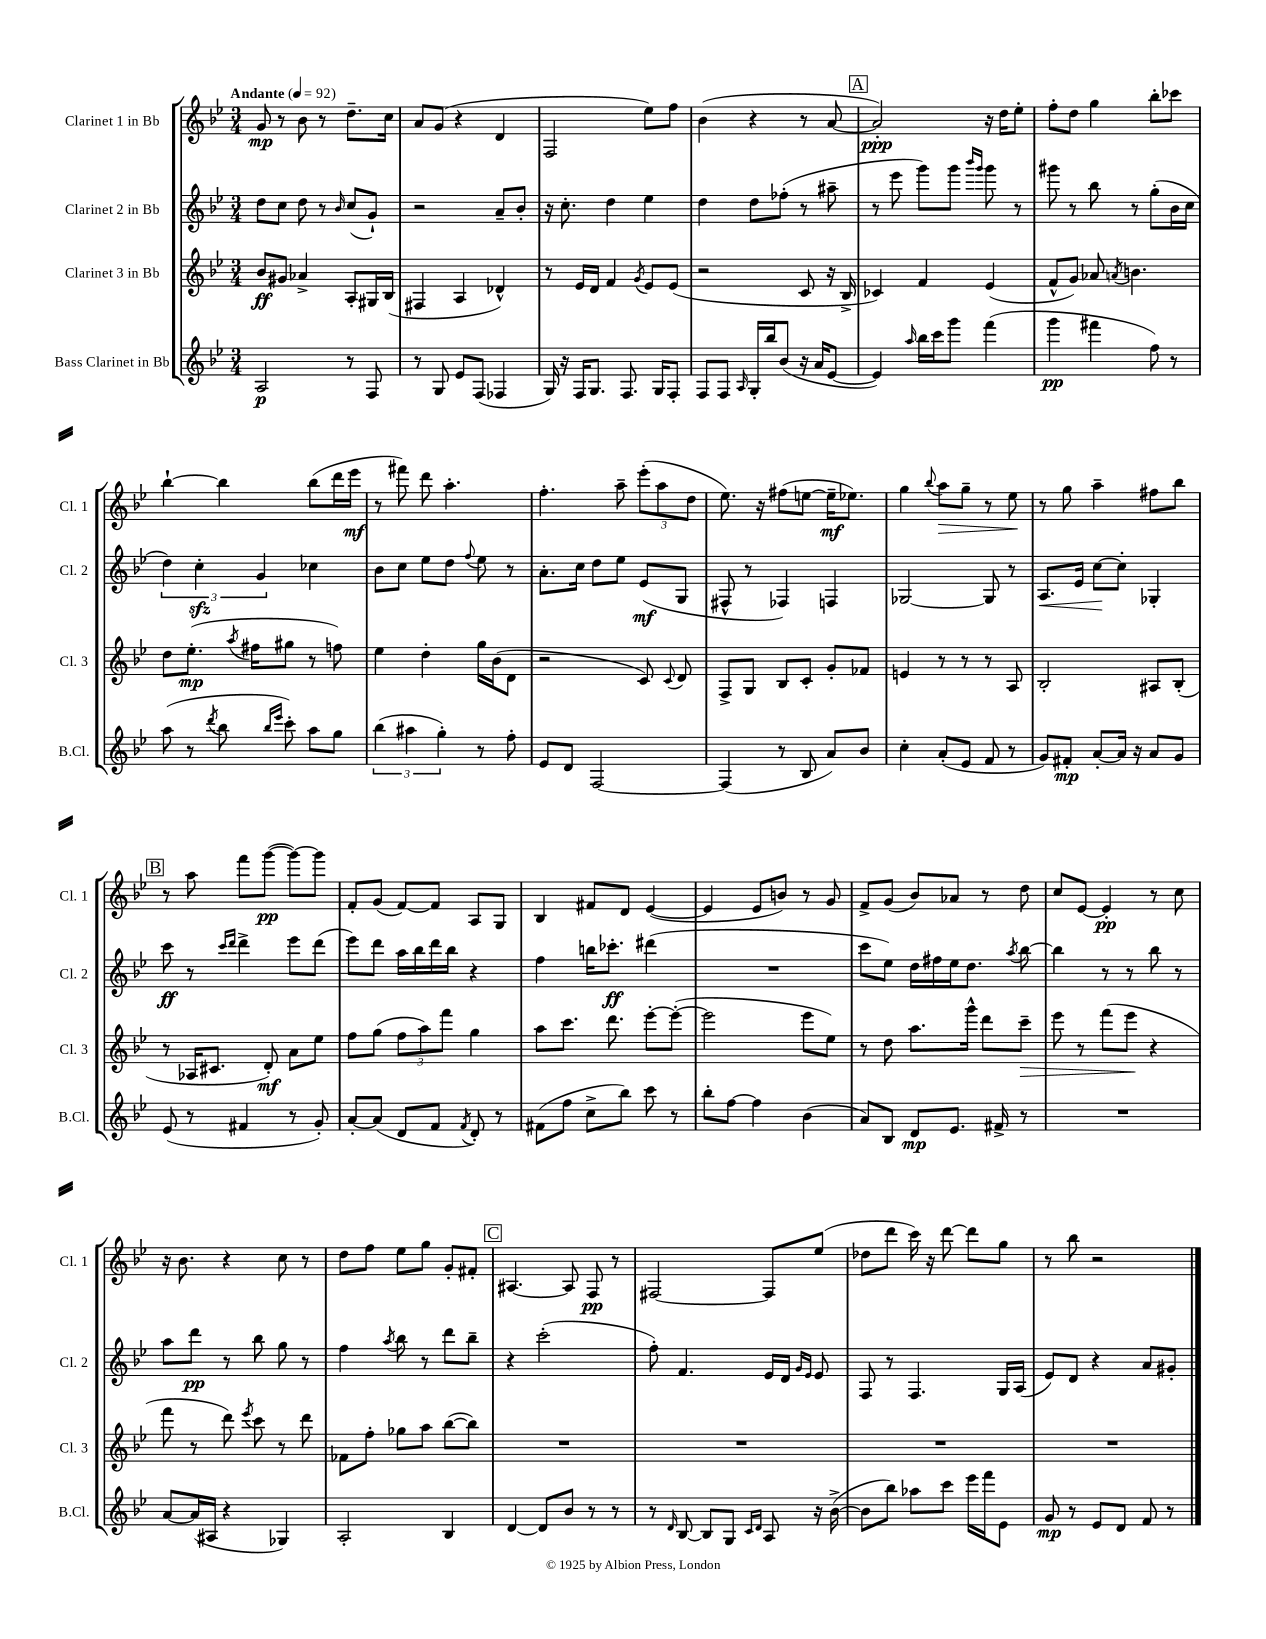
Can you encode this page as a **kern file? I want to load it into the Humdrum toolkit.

**kern	**dynam	**kern	**dynam	**kern	**dynam	**kern	**dynam
*part4	*part4	*part3	*part3	*part2	*part2	*part1	*part1
*staff4	*staff4	*staff3	*staff3	*staff2	*staff2	*staff1	*staff1
*I"Bass Clarinet in Bb	*	*I"Clarinet 3 in Bb	*	*I"Clarinet 2 in Bb	*	*I"Clarinet 1 in Bb	*
*I'B.Cl.	*	*I'Cl. 3	*	*I'Cl. 2	*	*I'Cl. 1	*
*clefG2	*	*clefG2	*	*clefG2	*	*clefG2	*
*k[b-e-]	*	*k[b-e-]	*	*k[b-e-]	*	*k[b-e-]	*
*M3/4	*	*M3/4	*	*M3/4	*	*M3/4	*
*MM92	*	*MM92	*	*MM92	*	*MM92	*
=1	=1	=1	=1	=1	=1	=1	=1
!	!	!	!	!	!	!LO:TX:a:B:t=Andante	!
2A/	p	8b-/L	ff	8dd\L	.	8g/	mp
.	.	8g#X/J	.	8cc\J	.	8r	.
.	.	4a-X^/	.	8dd\	.	8b-\	.
.	.	.	.	8r	.	8r	.
.	.	.	.	16qqb-/	.	.	.
8r	.	8A'/L	.	(8cc/L	.	8.dd~\L	.
8F/	.	16G#X/L	.	8g`/J)	.	.	.
.	.	(16B-/JJ	.	.	.	16cc\Jk	.
=2	=2	=2	=2	=2	=2	=2	=2
8r	.	4F#X/	.	2r	.	8a/L	.
8G/	.	.	.	.	.	(8g/J	.
8e-/L	.	4A/	.	.	.	4r	.
(8F/J	.	.	.	.	.	.	.
4F-X/	.	4d-X^^/)	.	8a~/L	.	4d/	.
.	.	.	.	8b-'/J	.	.	.
=3	=3	=3	=3	=3	=3	=3	=3
16G/)	.	8r	.	16r	.	2F/	.
16r	.	.	.	8.cc'\	.	.	.
16F/KL	.	16e-/LL	.	.	.	.	.
8.G/J	.	16d/JJ	.	.	.	.	.
.	.	4f/	.	4dd\	.	.	.
8.F/	.	.	.	.	.	.	.
.	.	8qg/	.	.	.	.	.
.	.	8e-/L	.	4ee-\	.	8ee-\L)	.
16G/KL	.	.	.	.	.	.	.
8F'/J	.	(8e-/J	.	.	.	8ff\J	.
=4	=4	=4	=4	=4	=4	=4	=4
8F/L	.	2r	.	4dd\	.	(4b-\	.
8F/J	.	.	.	.	.	.	.
16qqA/	.	.	.	.	.	.	.
16G'/LL	.	.	.	8dd\L	.	4r	.
16bb-/J	.	.	.	.	.	.	.
(8b-/J	.	.	.	(8ff-X'\J	.	.	.
16r	.	8c/	.	8r	.	8r	.
16a/KL	.	.	.	.	.	.	.
[8e-/J	.	16r	.	8aa#X~\	.	[8a/	.
.	.	16B-^/	.	.	.	.	.
!!LO:REH:place=s1:t=A
=5	=5	=5	=5	=5	=5	=5	=5
4e-/])	.	4c-X/)	.	8r	.	2a'/])	ppp
.	.	.	.	8eee-\	.	.	.
16qqaa/	.	.	.	.	.	.	.
16bb-\LL	.	4f/	.	8ggg\L)	.	.	.
16ccc\J	.	.	.	.	.	.	.
8ggg\J	.	.	.	8ggg\J	.	.	.
.	.	.	.	16qqbbb-/LL	.	.	.
.	.	.	.	16qqggg/JJ	.	.	.
(4fff\	.	(4e-/	.	8ggg\	.	16r	.
.	.	.	.	.	.	16dd\KL	.
.	.	.	.	8r	.	8ee-'\J	.
=6	=6	=6	=6	=6	=6	=6	=6
4ggg\	pp	8f^^/L	.	8ggg#X\	.	8ff'\L	.
.	.	8g/J)	.	8r	.	8dd\J	.
4fff#X\	.	8a-X/	.	8bb-\	.	4gg\	.
.	.	8qan/	.	.	.	.	.
.	.	4.bn\	.	8r	.	.	.
8ff\)	.	.	.	(8gg'\L	.	8bb-'\L	.
8r	.	.	.	16b-\L	.	8ccc-X\J	.
.	.	.	.	16cc\JJ	.	.	.
!!LO:LB:g=z
=7	=7	=7	=7	=7	=7	=7	=7
(8aa\	.	8dd\L	.	6dd\)	.	[4bb-`\	.
8r	.	(8.ee-'\J	mp	.	.	.	.
.	.	.	.	6cczz'\	.	.	.
8qddd/	.	.	.	.	.	.	.
8bb-\	.	.	.	.	.	4bb-\]	.
.	.	8qaa/	.	.	.	.	.
.	.	16ff#X\KL	.	.	.	.	.
.	.	.	.	6g/	.	.	.
16qqbb-/LL	.	.	.	.	.	.	.
16qqeee-/JJ	.	.	.	.	.	.	.
8ccc'\)	.	8gg#X\J	.	.	.	.	.
8aa\L	.	8r	.	4cc-X\	.	(8bb-\L	.
8gg\J	.	8ffn\)	.	.	.	16ddd\L	.
.	.	.	.	.	.	16eee-\JJ	mf
=8	=8	=8	=8	=8	=8	=8	=8
(6bb-\	.	4ee-\	.	8b-\L	.	8r	.
.	.	.	.	8cc\J	.	8fff#X\)	.
6aa#X\	.	.	.	.	.	.	.
.	.	4dd'\	.	8ee-\L	.	8ddd\	.
6gg'\)	.	.	.	.	.	.	.
.	.	.	.	8dd\J	.	4.aa'\	.
.	.	.	.	8qqff/	.	.	.
8r	.	16gg\LL	.	8ee-\	.	.	.
.	.	(16b-\J	.	.	.	.	.
8ff'\	.	8d\J	.	8r	.	.	.
=9	=9	=9	=9	=9	=9	=9	=9
8e-/L	.	2r	.	8.a'\L	.	4.ff'\	.
8d/J	.	.	.	.	.	.	.
.	.	.	.	16cc\Jk	.	.	.
[2F/	.	.	.	8dd\L	.	.	.
.	.	.	.	8ee-\J	.	8aa~\	.
.	.	8c/)	.	(8e-/L	mf	(12eee-'\L	.
.	.	.	.	.	.	12aa\	.
.	.	8qqc/	.	.	.	.	.
.	.	8d/	.	8G/J	.	.	.
.	.	.	.	.	.	12dd\J	.
=10	=10	=10	=10	=10	=10	=10	=10
(4F/]	.	8F^/L	.	8F#X^^/	.	8.ee-\)	.
.	.	8G/J	.	8r	.	.	.
.	.	.	.	.	.	16r	.
8r	.	8B-/L	.	4F-X/)	.	(8ff#X\L	.
8B-/	.	8c'/J	.	.	.	[8een\J	.
8a/L)	.	8g'/L	.	4Fn/	.	16ee~\KL]	mf
.	.	.	.	.	.	8.ee-X\J)	.
8b-/J	.	8f-X/J	.	.	.	.	.
=11	=11	=11	=11	=11	=11	=11	=11
4cc'\	.	4en/	.	[2G-X/	.	4gg\	.
.	.	.	.	.	.	8qqbb-/	.
!	!	!	!	!	!	!	!LO:HP:b
(8a'/L	.	8r	.	.	.	8aa\L	>
8e-/J	.	8r	.	.	.	8gg~\J	.
8f/	.	8r	.	8G-/]	.	8r	.
8r	.	8A/	.	8r	.	8ee-\	.
.	.	.	.	.	.	.	]
=12	=12	=12	=12	=12	=12	=12	=12
!	!	!	!	!	!LO:HP:b	!	!
8g/L)	.	2B-'/	.	8.A/L	<	8r	.
8f#X'/J	mp	.	.	.	.	8gg\	.
.	.	.	.	16e-/Jk	.	.	.
[8a'/L	.	.	.	[8cc\L	.	4aa~\	.
16a/Jk]	.	.	.	8cc'\J]	[	.	.
16r	.	.	.	.	.	.	.
8a/L	.	8A#X/L	.	4G-X'/	.	8ff#X\L	.
8g/J	.	(8B-'/J	.	.	.	8bb-\J	.
!!LO:LB:g=z
!!LO:REH:place=s1:t=B
=13	=13	=13	=13	=13	=13	=13	=13
(8e-/	.	8r	.	8ccc\	ff	8r	.
8r	.	16A-X/KL	.	8r	.	8aa\	.
.	.	8.c#X/J	.	.	.	.	.
.	.	.	.	16qqccc/LL	.	.	.
.	.	.	.	16qqddd/JJ	.	.	.
4f#X/	.	.	.	4ddd^\	.	8fff\L	.
.	.	8d'/)	mf	.	.	([8ggg\J	pp
8r	.	8a\L	.	8eee-\L	.	8ggg\L_)	.
8g'/)	.	8ee-\J	.	(8ddd\J	.	8ggg\J]	.
=14	=14	=14	=14	=14	=14	=14	=14
[8a'/L	.	8ff\L	.	8eee-\L)	.	8f'/L	.
(8a/J]	.	(8gg\J	.	8ddd\J	.	(8g/J	.
8d/L	.	12ff\L	.	16aa\LL	.	[8f/L)	.
.	.	.	.	16bb-\	.	.	.
.	.	12aa\)	.	.	.	.	.
8f/J	.	.	.	16ddd\	.	8f/J]	.
.	.	12fff\J	.	.	.	.	.
.	.	.	.	16bb-\JJ	.	.	.
8qf/	.	.	.	.	.	.	.
8d'/)	.	4gg\	.	4r	.	8A/L	.
8r	.	.	.	.	.	8G/J	.
=15	=15	=15	=15	=15	=15	=15	=15
(8f#X\L	.	8aa\L	.	4ff\	.	4B-/	.
8ff\J	.	8.ccc\J	.	.	.	.	.
8cc^\L	.	.	.	16bbn\KL	.	8f#X/L	.
.	.	8.ddd\	.	8.ccc-X'\J	ff	.	.
8bb-\J)	.	.	.	.	.	8d/J	.
8ccc\	.	[8eee-'\L	.	(4ddd#X\	.	([4e-/	.
8r	.	(8eee-'\J_	.	.	.	.	.
=16	=16	=16	=16	=16	=16	=16	=16
8bb-'\L	.	2eee-\]	.	2.r	.	4e-/]	.
[8ff\J	.	.	.	.	.	.	.
4ff\]	.	.	.	.	.	8e-/L	.
.	.	.	.	.	.	8bn/J)	.
(4b-\	.	8eee-\L	.	.	.	8r	.
.	.	8ee-\J)	.	.	.	8g/	.
=17	=17	=17	=17	=17	=17	=17	=17
8a/L)	.	8r	.	8ccc\L	.	8f^/L	.
8B-/J	.	8dd\	.	8ee-\J)	.	(8g/J	.
8d/L	mp	8.aa\L	.	16dd\LL	.	8b-/L)	.
.	.	.	.	16ff#X\	.	.	.
8.e-/J	.	.	.	16ee-\J	.	8a-X/J	.
.	.	16ggg^^\Jk	.	8.dd\J	.	.	.
.	.	8ddd\L	.	.	.	8r	.
16f#X^/	.	.	.	.	.	.	.
.	.	.	.	8qaa/	.	.	.
!	!	!	!LO:HP:b	!	!	!	!
8r	.	8ccc~\J	>	[8bb-\	.	8dd\	.
=18	=18	=18	=18	=18	=18	=18	=18
2.r	.	8eee-\	.	4bb-\]	.	8cc/L	.
.	.	8r	.	.	.	[8e-/J	.
.	.	(8fff\L	.	8r	.	4e-'/]	pp
.	.	8eee-\J	.	8r	.	.	.
.	.	4r	]	8bb-\	.	8r	.
.	.	.	.	8r	.	8cc\	.
!!LO:LB:g=z
=19	=19	=19	=19	=19	=19	=19	=19
[8a/L	.	8fff\	.	8aa\L	.	16r	.
.	.	.	.	.	.	8.b-\	.
(16a/L]	.	8r	.	8ddd\J	pp	.	.
16A#X/JJ	.	.	.	.	.	.	.
4r	.	8ddd\)	.	8r	.	4r	.
.	.	8qeee-/	.	.	.	.	.
.	.	8ccc\	.	8bb-\	.	.	.
4G-X/)	.	8r	.	8gg\	.	8cc\	.
.	.	8ddd\	.	8r	.	8r	.
=20	=20	=20	=20	=20	=20	=20	=20
2A'/	.	8f-X\L	.	4ff\	.	8dd\L	.
.	.	8ff'\J	.	.	.	8ff\J	.
.	.	.	.	8qaa/	.	.	.
.	.	8gg-X\L	.	8bb-\	.	8ee-\L	.
.	.	8aa\J	.	8r	.	8gg\J	.
4B-/	.	([8bb-\L	.	8ddd\L	.	8g'/L	.
.	.	8bb-\J])	.	8bb-~\J	.	8f#X'/J	.
!!LO:REH:place=s1:t=C
=21	=21	=21	=21	=21	=21	=21	=21
[4d/	.	2.r	.	4r	.	[4.A#X/	.
8d/L]	.	.	.	(2ccc'\	.	.	.
8b-/J	.	.	.	.	.	8A#/]	.
8r	.	.	.	.	.	8F/	pp
8r	.	.	.	.	.	8r	.
=22	=22	=22	=22	=22	=22	=22	=22
8r	.	2.r	.	8ff'\)	.	[2F#X/	.
16qqd/	.	.	.	.	.	.	.
[8B-/	.	.	.	4.f/	.	.	.
8B-/L]	.	.	.	.	.	.	.
8G/J	.	.	.	.	.	.	.
16qqc/LL	.	.	.	.	.	.	.
16qqd/JJ	.	.	.	.	.	.	.
8A/	.	.	.	16e-/LL	.	8F#/L]	.
.	.	.	.	16d/JJ	.	.	.
.	.	.	.	16qqg/LL	.	.	.
.	.	.	.	16qqe-/JJ	.	.	.
16r	.	.	.	8e-/	.	(8ee-/J	.
([16b-^\	.	.	.	.	.	.	.
=23	=23	=23	=23	=23	=23	=23	=23
8b-\L]	.	2.r	.	8F/	.	8dd-X\L	.
8bb-\J)	.	.	.	8r	.	8ddd\J	.
8aa-X\L	.	.	.	4.F/	.	16ccc\)	.
.	.	.	.	.	.	16r	.
8ccc\J	.	.	.	.	.	[8ddd\	.
16eee-\LL	.	.	.	.	.	8ddd\L]	.
16fff\J	.	.	.	.	.	.	.
8e-\J	.	.	.	16G/LL	.	8gg\J	.
.	.	.	.	(16A/JJ	.	.	.
=24	=24	=24	=24	=24	=24	=24	=24
8g/	mp	2.r	.	8e-/L)	.	8r	.
8r	.	.	.	8d/J	.	8bb-\	.
8e-/L	.	.	.	4r	.	2r	.
8d/J	.	.	.	.	.	.	.
8f/	.	.	.	8a/L	.	.	.
8r	.	.	.	8g#X'/J	.	.	.
==	==	==	==	==	==	==	==
*-	*-	*-	*-	*-	*-	*-	*-
